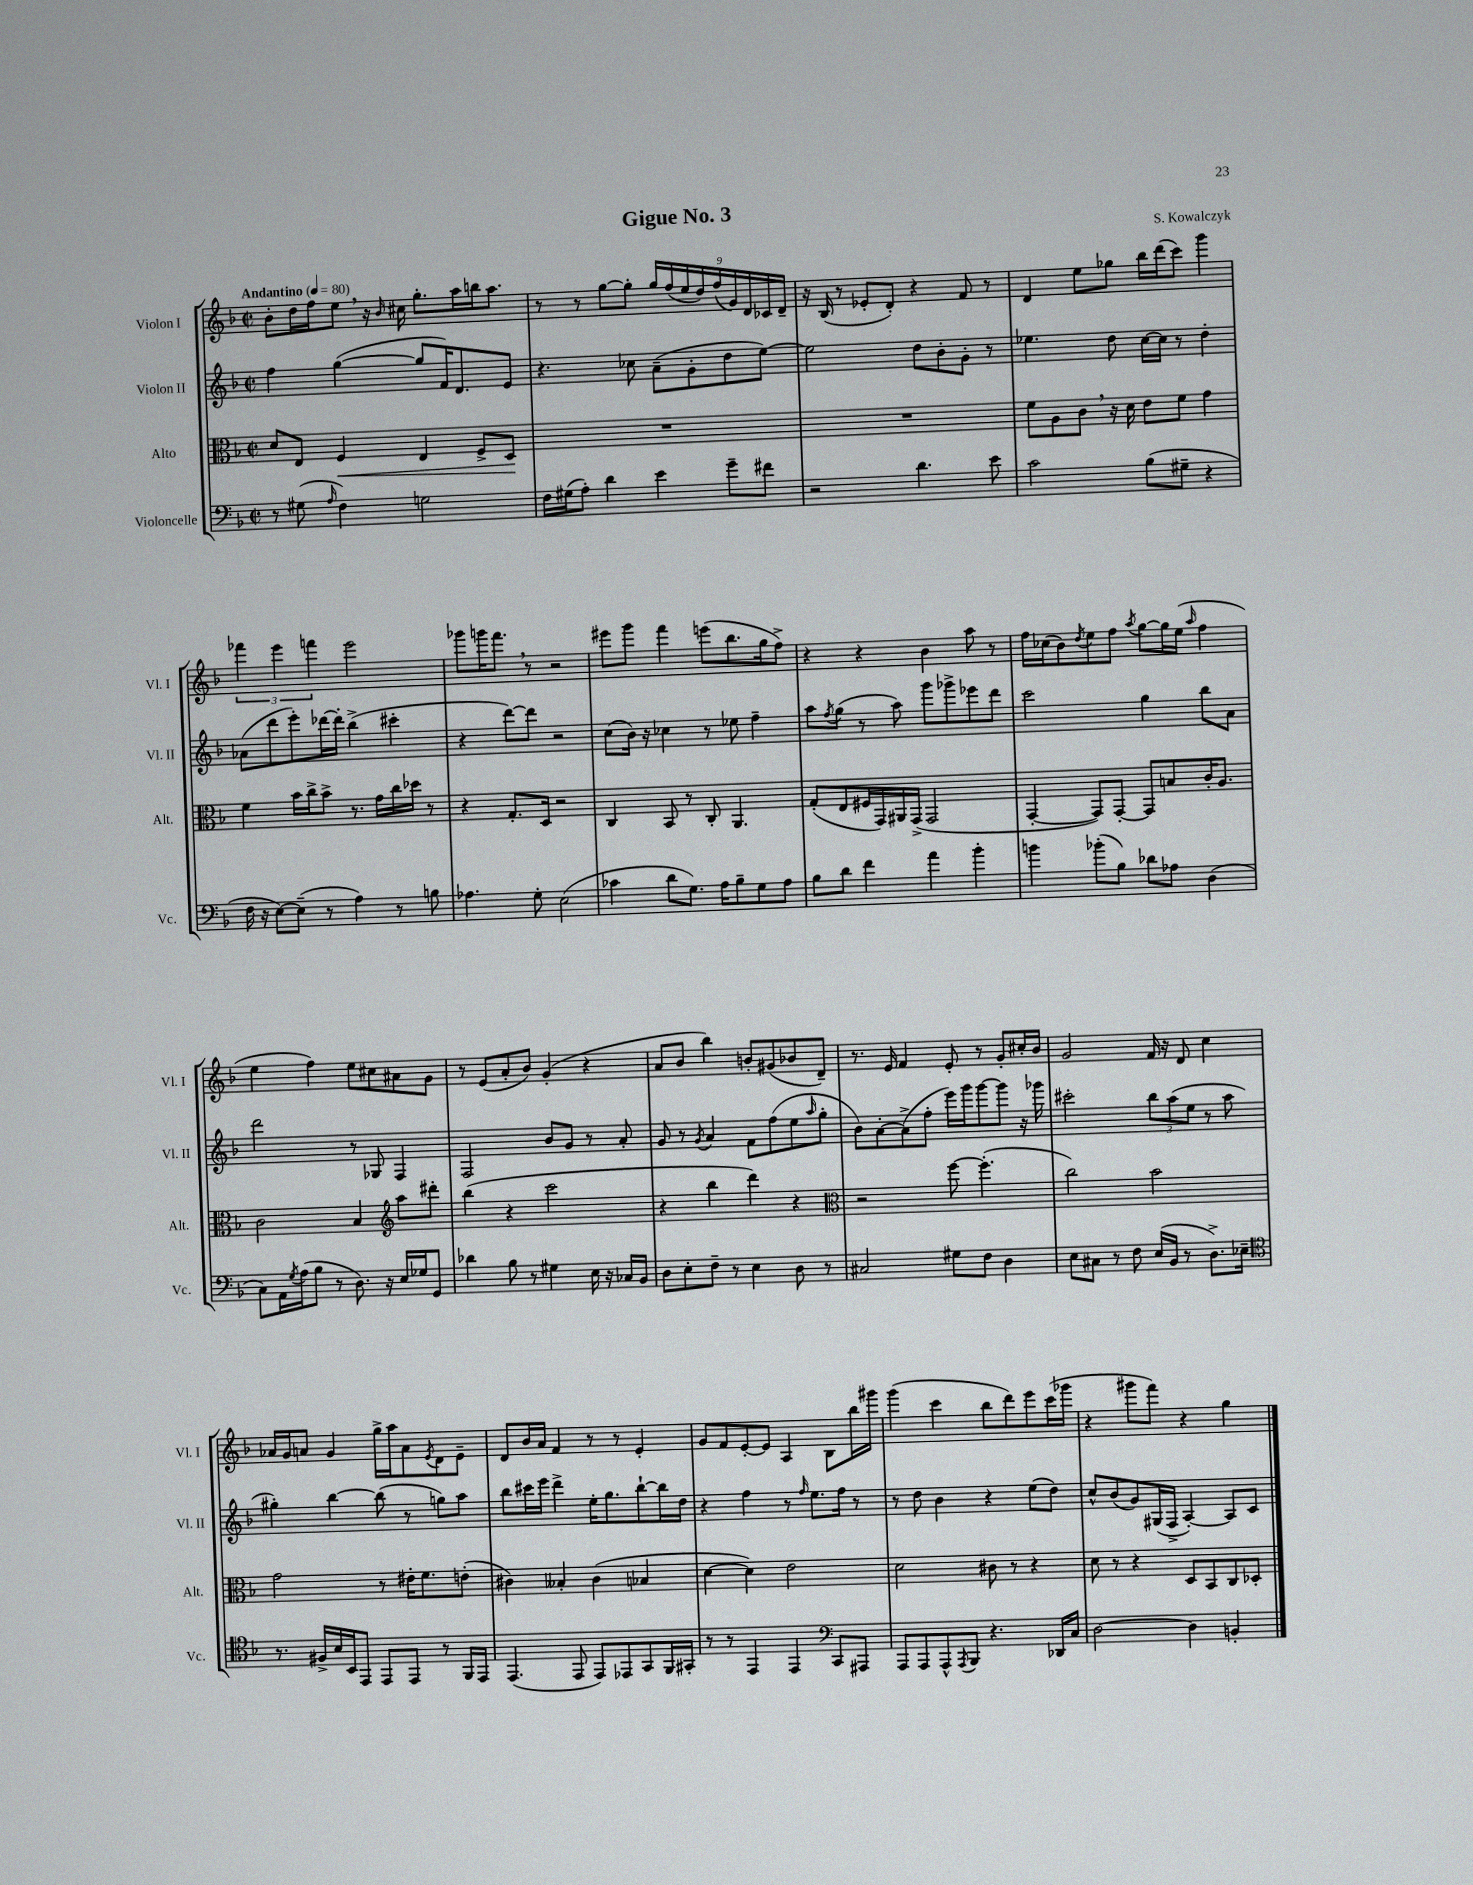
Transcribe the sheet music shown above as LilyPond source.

\header { title = "Gigue No. 3" composer = "S. Kowalczyk" }
<<
\new StaffGroup <<
\new Staff = "s0" \with { instrumentName = "Violon I" shortInstrumentName = "Vl. I" } {
    \clef treble \key f \major \defaultTimeSignature \time 2/2 \tempo "Andantino" 4 = 80
    bes'8-. d''16 f''16 e''8 \breathe r16 \grace { bes'16 } cis''16 g''8.-. a''16 b''16 a''8. |
    r8 r8 g''8~ g''8-. \tuplet 9/8 { g''16 f''16( e''16 d''16) f''16( g'16) d'16 ces'16 d'16-- } |
    r16 bes16( r8 ees'8-. d'8-.) r4 f'8 r8 |
    d'4 e''8 ges''8 bes''16 d'''16( c'''8) g'''4 |
    \tuplet 3/2 { fes'''4 e'''4 f'''4 } e'''2 |
    ges'''8 g'''16 f'''8. \breathe r8 r2 |
    eis'''8 g'''8 f'''4 e'''8( bes''8. g''16 f''8->) |
    r4 r4 bes'4 a''8 r8 |
    f''16 ces''16( bes'8) \acciaccatura { d''8 } e''8 f''8 \acciaccatura { a''8 } g''8~ g''16 e''16( \grace { a''16 } f''4 |
    e''4 f''4) e''8 cis''8 ais'8 g'8 |
    r8 e'8( a'8-. bes'8) g'4-.( r4 |
    a'8 bes'8 bes''4) b'8-. gis'8( bes'8 d'8--) |
    r8. e'16 f'4 e'8-. r8 g'8-. cis''16-. bes'16 |
    g'2 f'16 r16 d'8 c''4 |
    aes'16 g'16 a'8 g'4 g''16-> a''16 a'8 \acciaccatura { e'8 } d'8 e'8-- |
    d'8 bes'16 a'16 f'4 r8 r8 e'4-. |
    g'8 f'8 e'8~-. e'8 a4 bes8 bes''16 gis'''16 |
    g'''4( c'''4 bes''8 d'''8) e'''8 c'''16( ges'''16 |
    r4 gis'''8 f'''8) r4 g''4 \bar "|." |
}
\new Staff = "s1" \with { instrumentName = "Violon II" shortInstrumentName = "Vl. II" } {
    \clef treble \key f \major \defaultTimeSignature \time 2/2
    f''4 g''4~( g''8 f'16) d'8. e'8 |
    r4. ces''8 a'8--( g'8-. d''8 e''8~) |
    e''2 d''8 bes'8-. g'8-. r8 |
    ees''4. d''8 c''16~ c''16 r8 d''4-. |
    aes'8( d'''8 e'''8-.) des'''16~ des'''16-. bes''4->( cis'''4-. |
    r4 d'''8~) d'''8 r2 |
    c''8( bes'16) r16 ces''4 r8 ees''8 f''4-- |
    a''8 \acciaccatura { f''8 } g''8( r8 a''8) g'''8 ges'''8-> ees'''8 d'''8 |
    c'''2 g''4 bes''8 a'8 |
    d'''2 r8 ges8 f4 |
    f2 bes'8 g'8 r8 a'8-. |
    g'8 r8 \acciaccatura { g'8 } a'4 f'8 f''8( e''8 \grace { a''16 } g''8-. |
    bes'8) a'8~-. a'8->( f''8-. e'''16) g'''16 g'''8~ g'''8 r16 ges'''16 |
    cis'''2-. \tuplet 3/2 { bes''8 a''8( e''8 } r8 a''8 |
    gis''4-.) bes''4~ bes''8( r8 g''8) a''8 |
    bes''8 cis'''16 e'''16 d'''4-> e''16-. g''8. bes''8~-! bes''16 d''16 |
    r4 f''4 r8 \grace { f''16 } e''8. f''16 r8 |
    r8 d''8 bes'4 r4 e''8( d''8) |
    c''8-^ bes'8( g'8) gis16( f16-> a4~-.) a8 c'8 \bar "|." |
}
\new Staff = "s2" \with { instrumentName = "Alto" shortInstrumentName = "Alt." } {
    \clef alto \key f \major \defaultTimeSignature \time 2/2
    d'8 e8 f4\< e4 f8-> d8\! |
    R1 |
    R1 |
    f'8 a8 c'8 \breathe r16 d'16 e'8 f'8 g'4 |
    f'4 bes'16 c''16-> bes'8-> r8. g'16 c''16 des''16 r8 |
    r4 g8.-. d16 r2 |
    c4 bes,8 r8 c8-. a,4. |
    g8-.( e8 fis16 g,16) ais,16 g,16->( g,2 |
    g,4~-. g,8) g,8~-. g,8 b8 c'16-. a8. |
    c'2 bes4 \clef treble a''8 dis'''8-. |
    bes''4( r4 c'''2 |
    r4 bes''4 d'''4) r4 |
    \clef alto r2 f''8~ f''4.-.( |
    c''2) bes'2 |
    g'2 r8 eis'16-. f'8. e'8-.( |
    cis'4) beses4-. cis'4( bes4 |
    d'4~ d'4) e'2 |
    d'2 cis'8 r8 r4 |
    d'8 r8 r4 d8 bes,8 c8 des8-. \bar "|." |
}
\new Staff = "s3" \with { instrumentName = "Violoncelle" shortInstrumentName = "Vc." } {
    \clef bass \key f \major \defaultTimeSignature \time 2/2
    r8 gis8( \grace { a16 } f4) g2 |
    f16 gis16( a8-.) d'4 e'4 g'8-- fis'8 |
    r2 d'4. e'8 |
    c'2 bes8( gis8-- r4 |
    f16 r16 e8~) e8--( r8 a4) r8 b8 |
    aes4. g8-. e2( |
    ces'4 d'8 g8.) a16 bes8-- g8 a8 |
    bes8 d'8 f'4 a'4 bes'4-. |
    b'4 bes'8-.( bes8) des'8 aes8 d4( |
    c8) a,16 \acciaccatura { g8 } a16( bes8 r8 d8.) r16 e16 ges16 g,8 |
    des'4 bes8 r8 gis4 e16 r16 ces16 bes,16 |
    d8 e8-. f8-- r8 e4 d8 r8 |
    cis2 gis8 f8 d4 |
    e8 cis8 r8 f8 e16( bes,16 r8 d8.->) ees16-- |
    \clef tenor r8. fis16-> bes16 bes,16 e,8 e,8 e,8 r8 f,16 e,16 |
    e,4.( e,8 e,8) ees,8 g,8 f,16 gis,16-. |
    r8 r8 e,4 e,4 \clef bass c,8 ais,,8 |
    a,,8 a,,8 a,,8-^ \acciaccatura { a,,8 } bes,,8 r4. des,16 c16 |
    d2~ d4 b,4-. \bar "|." |
}
>>
>>
\layout { \context { \Score \remove "Bar_number_engraver" } }
